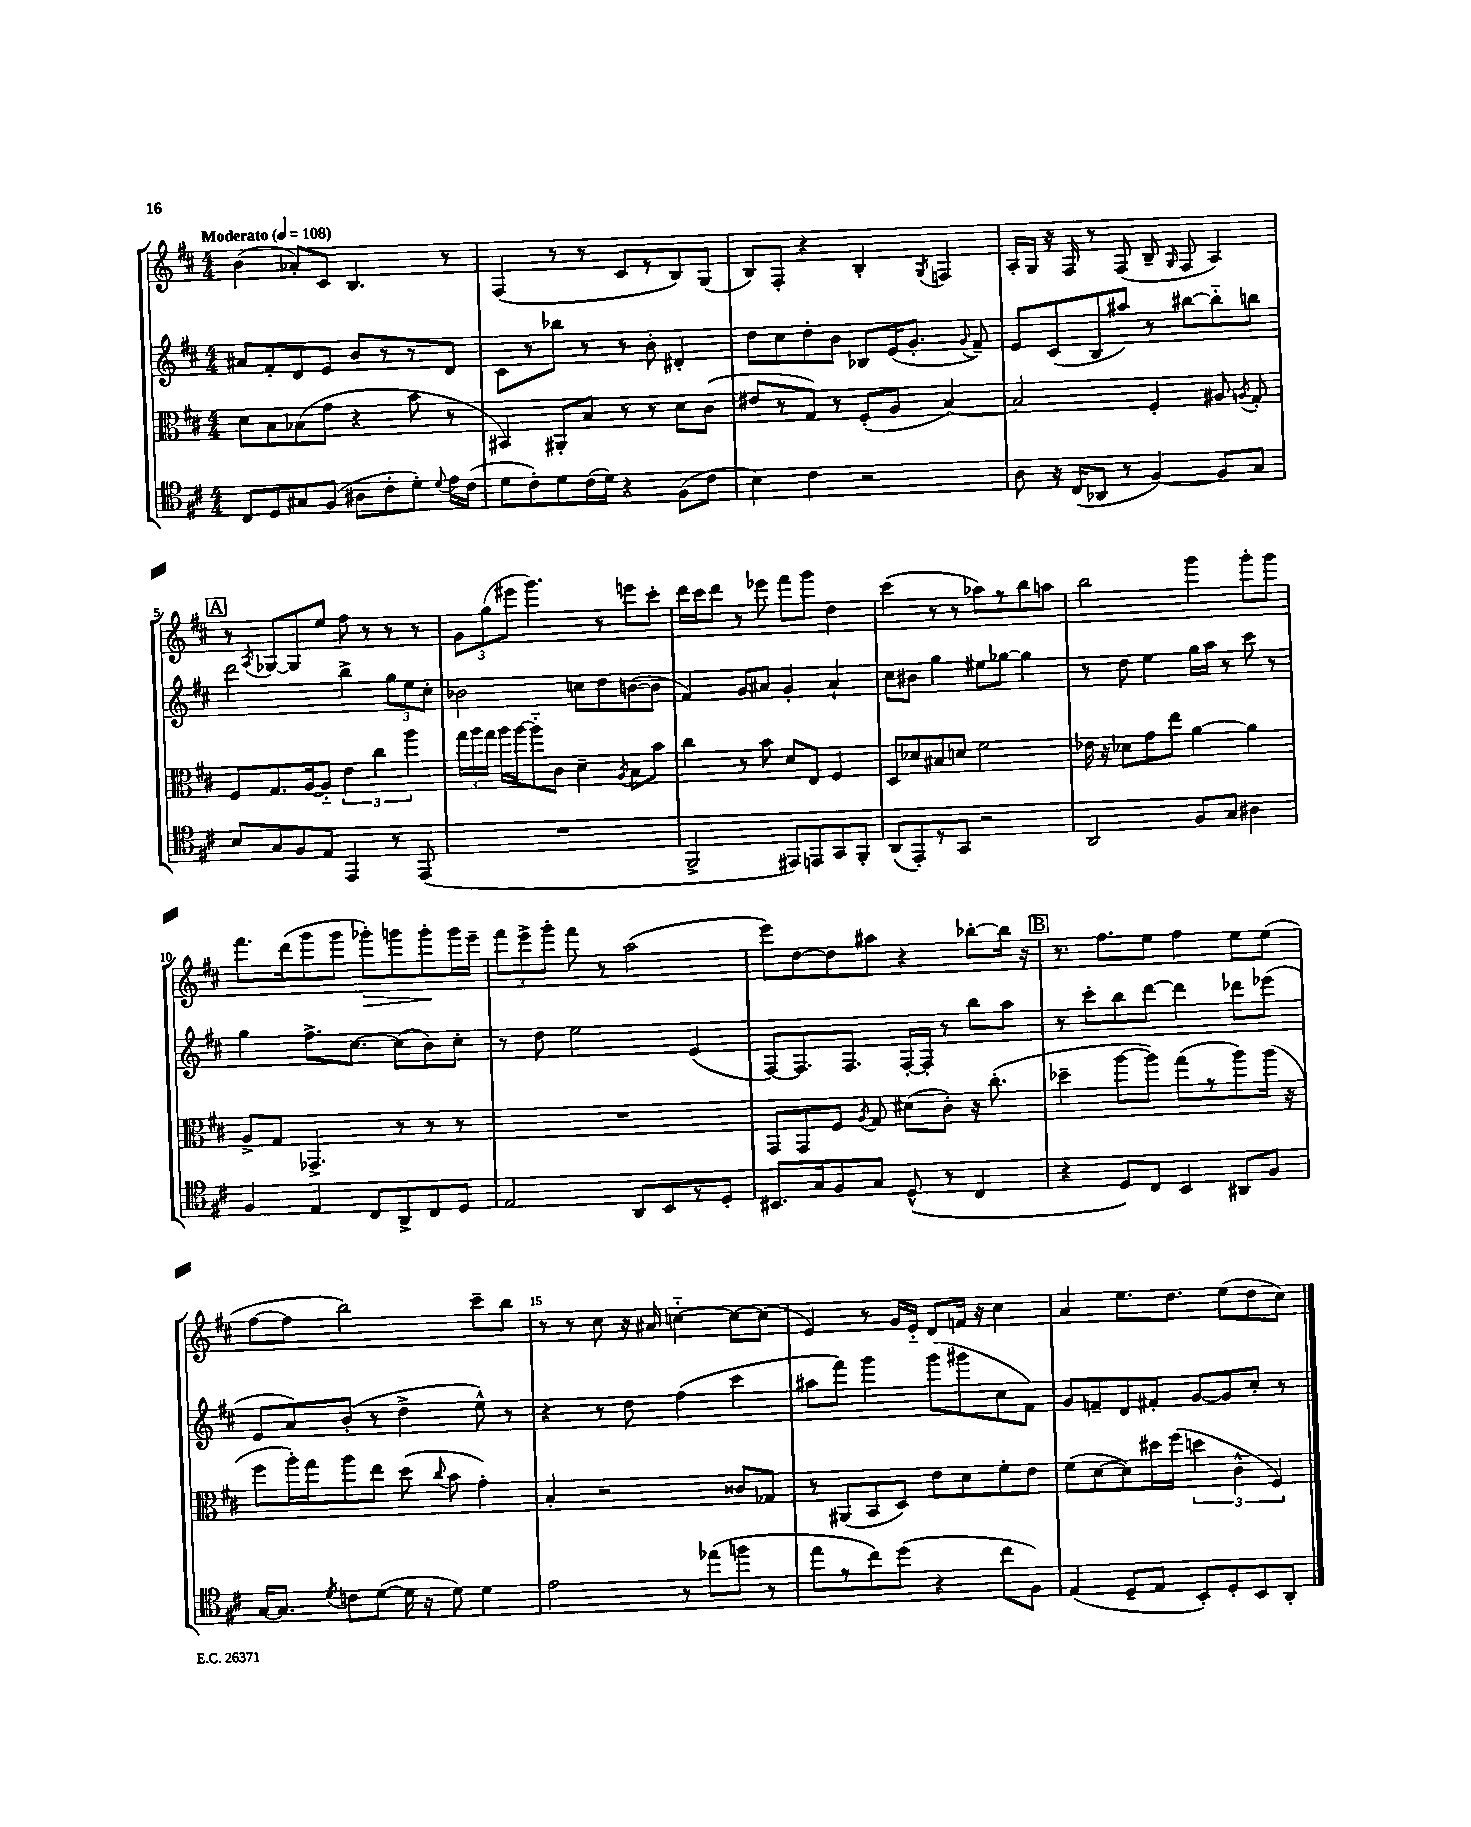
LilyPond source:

<<
\new StaffGroup <<
\new Staff = "s0" {
    \clef treble \key d \major \numericTimeSignature \time 4/4 \tempo "Moderato" 4 = 108
    \autoBeamOff b'4( aes'8[-.) cis'8] b4. r8 |
    fis4( r8 r8 cis'8[ r8 b8) g8]( |
    b8[) fis8]-. r4 b4-. \acciaccatura { g8 } f4 |
    a16[-. g16] r16 fis16 r8 fis8( b8-- \grace { g16 } fis8 a4) |
    \mark \markup { \box "A" } r8 \acciaccatura { a8 } ges8[~ ges8 e''8] fis''8 r8 r8 r8 |
    \tuplet 3/2 { g'8[ g''8( eis'''8] } g'''4.) r8 e'''8[ cis'''8]-. |
    d'''16[ cis'''16 d'''8] r8 ees'''8 fis'''8[ g'''8] d''4 |
    cis'''4( r8 r8 aes''8[) r8 b''8 a''8] |
    b''2 g'''4 g'''8[-. g'''8] |
    fis'''8.[ d'''16( g'''8 g'''8] ges'''8[-.\>) g'''8 g'''8-.\! g'''16 e'''16]-- |
    \tuplet 3/2 { fis'''8[ e'''8-> g'''8]-. } fis'''8 r8 a''2( |
    e'''8[) d''8~ d''8 ais''8] r4 bes''8[~-. bes''16] r16 |
    \mark \markup { \box "B" } r8. fis''8.[ e''8] fis''4 e''8[ e''8]( |
    fis''8[~ fis''8] b''2) cis'''8[-- b''8] |
    r8 r8 cis''8 r16 ais'16 c''4~-_ c''8[~ c''8]( |
    e'4) r8 g'16[ e'16]-_ d'8[ f'16] r16 cis''4 |
    a'4 e''8.[ d''8.] e''8[( d''8 cis''8]) \bar "|." |
}
\new Staff = "s1" {
    \clef treble \key d \major \numericTimeSignature \time 4/4
    \autoBeamOff ais'8[ fis'8-. d'8 e'8] b'8[ r8 r8 d'8] |
    cis'8[ r8 bes''8] r8 r8 b'8-. dis'4-. |
    d''8[ cis''8 d''8-. b'8] bes8[ e'16( g'8.]-. \appoggiatura { g'8 } fis'8--) |
    e'8[ cis'8( b8 ais''8]) r8 bis''8[~ bis''8-_ b''8] |
    \mark \markup { \box "A" } d'''2 b''4-> \tuplet 3/2 { g''8[ e''8 cis''8]-. } |
    bes'2 c''8[ d''8 b'8~( b'8] |
    fis'4) g'8[ ais'8] g'4-. ais'4-! |
    cis''8[ bis'8] g''4 eis''8[ ges''8]~ ges''4 |
    r8 d''8 e''4 g''16[ a''16] r8 cis'''8 r8 |
    g''4 fis''8.[-> cis''8.]~ cis''8[( b'8) cis''8]-. |
    r8 d''8 e''2 e'4( |
    fis8[~) fis8. fis8.] fis16[~-. fis16]-. r8 b''8[ a''8] |
    \mark \markup { \box "B" } r8 cis'''8[-. b''8 d'''8]~ d'''4 des'''8[ ees'''8]( |
    e'8[ a'8) b'8]-.( r8 d''4-> e''8-^) r8 |
    r4 r8 d''8 fis''4( cis'''4 |
    ais''8[ fis'''8]) g'''4 g'''8[( gis'''8 cis''8 fis'8]) |
    g'8[ f'8-- d'8 fis'8]-. g'8[~ g'8 cis''8]-. r8 \bar "|." |
}
\new Staff = "s2" {
    \clef alto \key d \major \numericTimeSignature \time 4/4
    \autoBeamOff d'8[ b8 bes8( g'8] r4 b'8 r8 |
    bis,4) ais,8[-. b8] r8 r8 d'8[ cis'8]( |
    eis'8[ r8 g8]) r8 fis8[-.( a8] b4~) |
    b2 fis4-. ais8 \acciaccatura { a8 } g8-. |
    \mark \markup { \box "A" } fis8[ g8. a16~ a8]-_ \tuplet 3/2 { e'4 cis''4 a''4 } |
    \tuplet 3/2 { g''16[ a''16 g''16] } a''16[ a''16~ a''8-_ cis'8] d'4-- \acciaccatura { a8 } b8[ b'8] |
    cis''4 r8 b'8 d'8[ e8] fis4 |
    d8[ des'8 bis8 d'8] fis'2 |
    ees'16 r16 des'8[ g'8 e''8] a'4~ a'4 |
    a8[-> g8] ges,4.-> r8 r8 r8 |
    R1 |
    g,8[ g,8 fis8] \acciaccatura { a8 } g8 dis'8[( cis'8]-.) r16 cis''8.-.( |
    \mark \markup { \box "B" } des''4-- a''8[~ a''8]) g''8[( r8 a''8) a''16]( r16 |
    fis''8[ a''16-.) g''16 a''8 e''8] d''8( \appoggiatura { cis''8 } b'8 g'4-.) |
    b4-. r2 cisis'8[ ges8] |
    r8 ais,8[( b,8 d8]) e'8[ d'8 fis'8-. e'8] |
    fis'8[( d'8~ d'8) dis''16 fis''16]( \tuplet 3/2 { d''4 cis'4-^ fis4) } \bar "|." |
}
\new Staff = "s3" {
    \clef tenor \key d \major \numericTimeSignature \time 4/4
    \autoBeamOff cis8[ d8 gis8 fis8]( ais8[ cis'8-. d'8]-.) \appoggiatura { d'8 } e'16[ cis'16]( |
    d'8[ cis'8-.) d'8 cis'16( d'16]) r4 fis8[( cis'8] |
    b4) cis'4 r2 |
    a8 r16 cis16[( aes,8] r8 fis4~) fis8[ g8] |
    \mark \markup { \box "A" } b8[ g8 fis8 e8] e,4 r8 e,8( |
    R1 |
    fis,2-> eis,8[) e,8 g,8 fis,8]-. |
    a,8[( e,8-.) r8 g,8] r2 |
    a,2 fis8[ g8] ais4 |
    fis4 e4 cis8[ a,8-> cis8 d8] |
    e2 a,8[ b,8 r8 d8]-. |
    bis,8.[ g16 fis8 g8] d8-^( r8 cis4 |
    \mark \markup { \box "B" } r4 d8[) cis8] b,4 ais,8[ fis8] |
    g16[~ g8.] \acciaccatura { d'8 } c'8[ d'8]~( d'16 r16 d'8) d'4 |
    e'2 r8 ees''8[( f''8] r8 |
    e''8[ r8 cis''8) d''8]( r4 cis''8[ fis8]) |
    e4( d8[-- e8] b,8[-.) d8-. b,8 a,8]-. \bar "|." |
}
>>
>>
\layout { \context { \Score \override BarNumber.break-visibility = ##(#f #t #t) barNumberVisibility = #(every-nth-bar-number-visible 5) } }
